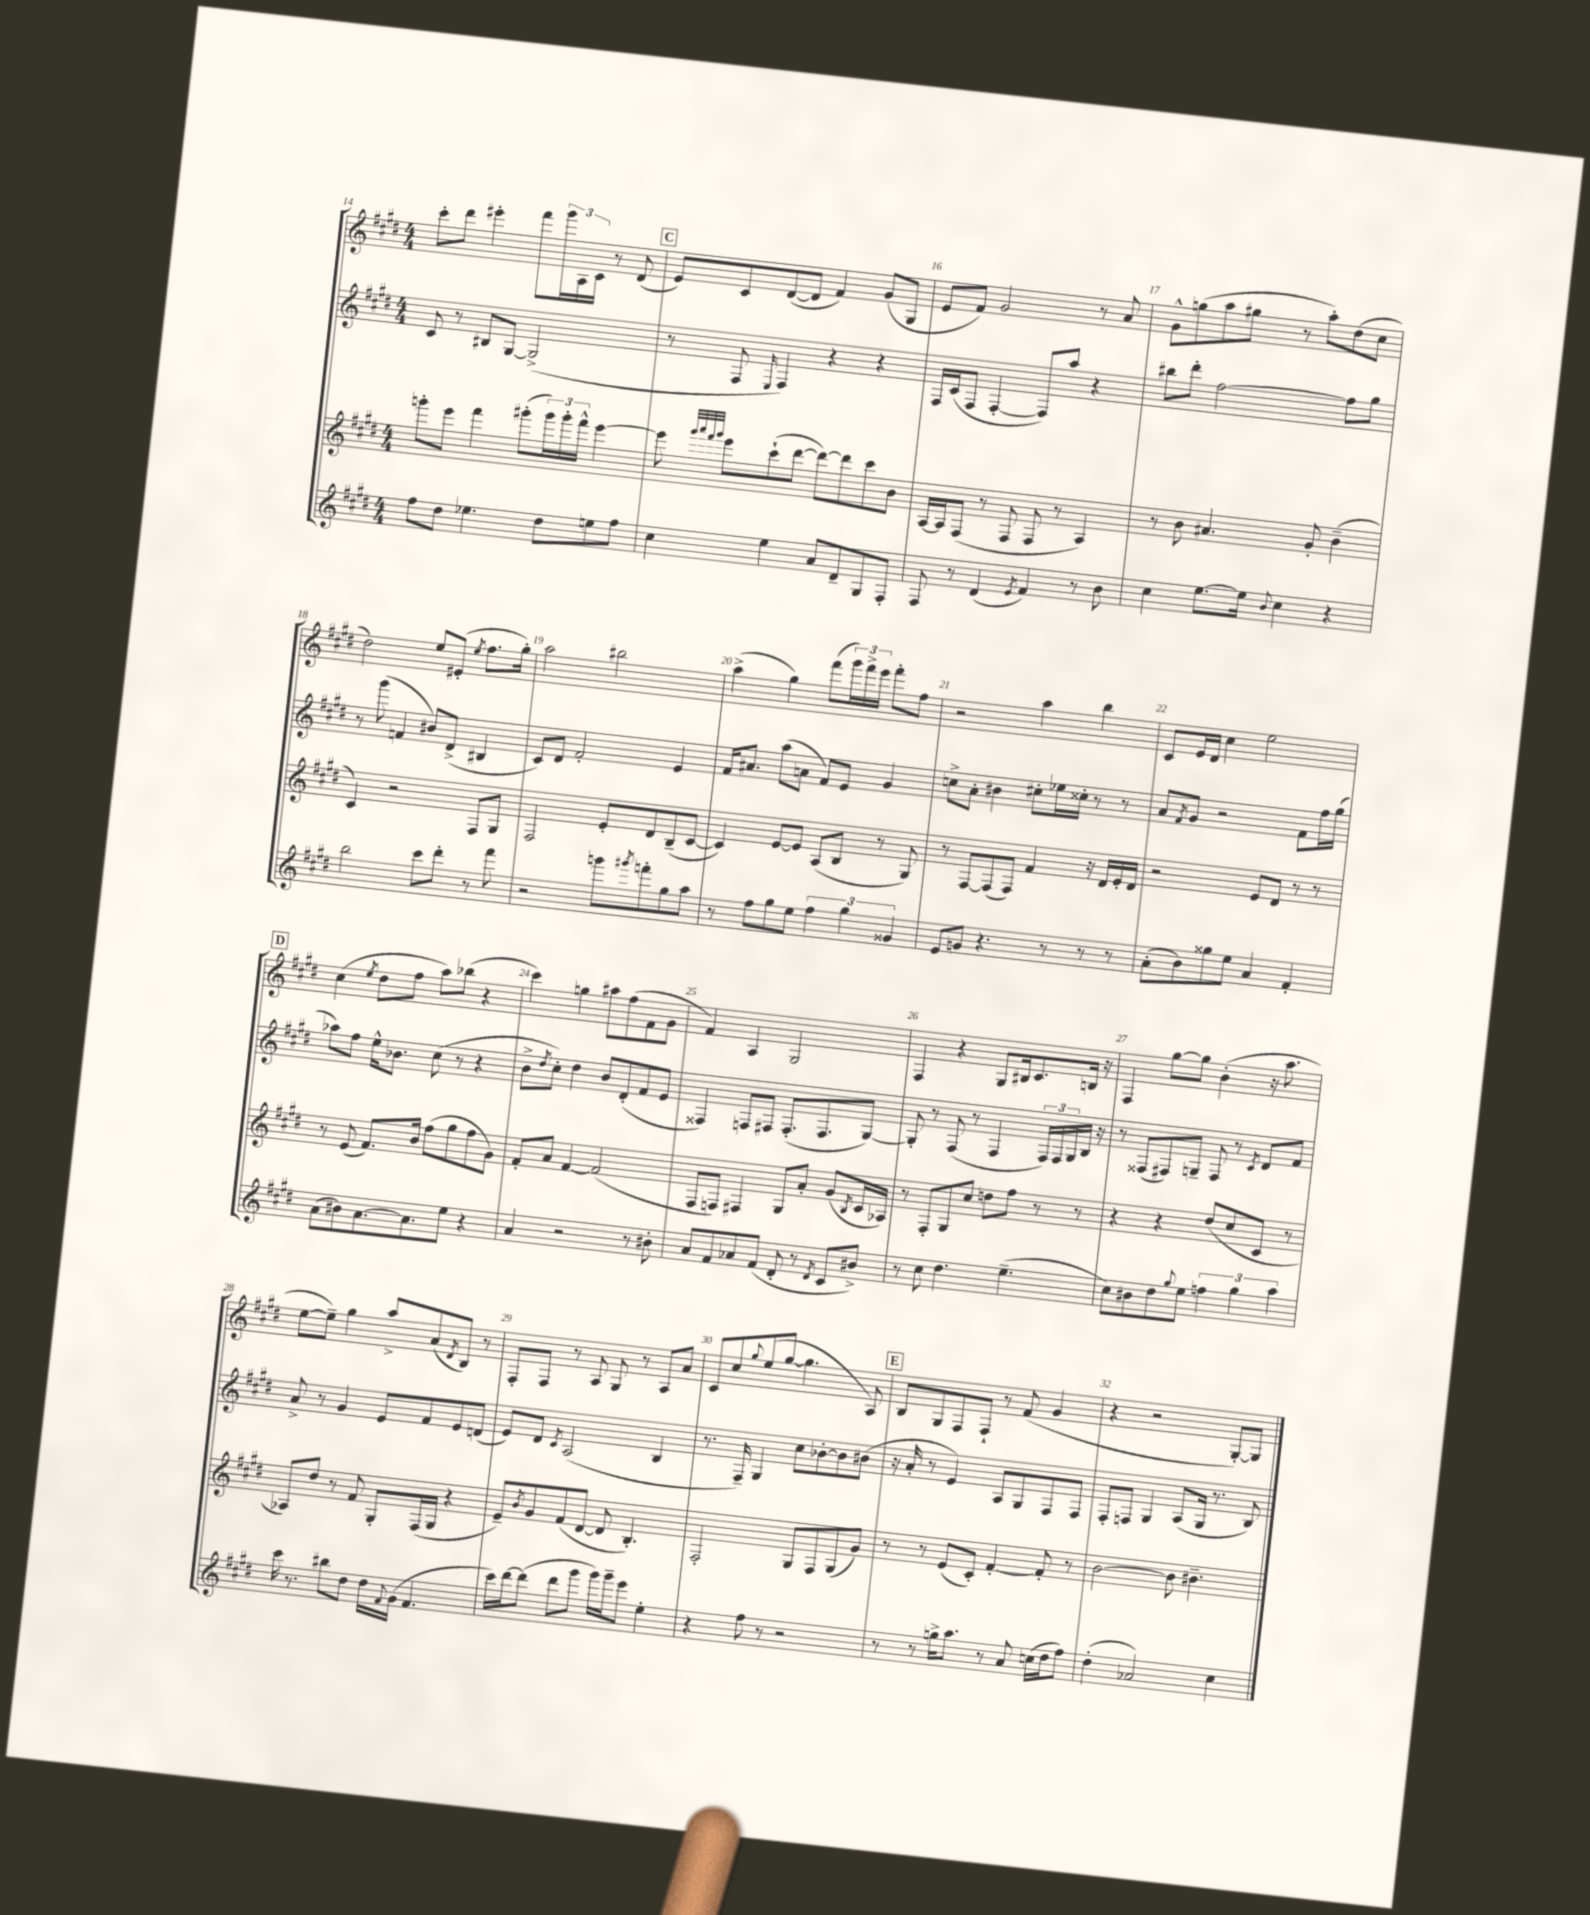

**kern	**kern	**kern	**kern
*part4	*part3	*part2	*part1
*staff4	*staff3	*staff2	*staff1
*clefG2	*clefG2	*clefG2	*clefG2
*k[f#c#g#d#]	*k[f#c#g#d#]	*k[f#c#g#d#]	*k[f#c#g#d#]
*M4/4	*M4/4	*M4/4	*M4/4
=14	=14	=14	=14
8ff#\L	8gggn'\L	8c#/	8ccc#'\L
8dd#\J	8eee\J	8r	8ddd#\J
4.ee-X\	4fff#\	8B#X/L	4eee#X'\
.	.	[8G#/J	.
.	(8ggg#X'\L	(2G#^/]	8fff#\L
8dd#\L	24ggg#\L)	.	24ggg#\L
.	24ggg#'\	.	24A\
.	24fff#^^\JJ	.	24c#\JJ
8een\	[4eee\	.	8r
8ff#\J	.	.	(8d#/
!!LO:REH:place=s1:t=C
=15	=15	=15	=15
4cc#\	8eee\]	8r	8e/L)
.	32qqggg#/LLL	.	.
.	32qqaaa/	.	.
.	32qqfff#/	.	.
.	32qqggg#/JJJ	.	.
.	8eee\L	8F#/	8c#/
.	.	16qqE/	.
4ee\	(8ccc#`\	4F#/)	([8d#/
.	[8ddd#\J	.	8d#/J]
8a/L	8ddd#\L_)	4r	4f#/)
8d#~/	8ddd#\]	.	.
8G#/	8ccc#\	4r	(8g#/L
8F#'/J	8b\J	.	8G#/J
=16	=16	=16	=16
8F#/	[16A/LL	16F#/LL	8e/L
.	16A/J]	(16c#/J	.
8r	(8F#/J	8F#/J	8f#/J)
(4d#/	8r	[4F#'/	2g#/
.	8F#/	.	.
8qe/	.	.	.
4f#/)	8F#/	8F#/L])	.
.	8r	8aa/J	.
8r	4A/)	4r	8r
8b\	.	.	8a/
=17	=17	=17	=17
4cc#\	8r	8bb#X\L	8g#^^\L
.	8b\	8ddd#'\J	(8ggn\
[8.ee\L	4.a#X/	[2ff#\	8aa\
.	.	.	8gg#X\J
16ee\Jk]	.	.	.
8qqb/	.	.	.
4cc#\	.	.	8r
.	8g#'/	.	8aa'\L)
4r	(4b~\	8ff#\L]	(8dd#\
.	.	8gg#\J	8cc#\J
!!LO:LB:g=z
=18	=18	=18	=18
2bb\	4c#/)	8r	2dd#\)
.	.	(8ggg#\	.
.	2r	4fn/	.
8ccc#\L	.	8b#X/L)	8ee/L
8ddd#'\J	.	(8d#^/J	(8e#X'/J
.	.	.	8qee/
8r	8F#/L	4B#X/	8.ff#\L
8fff#\	8G#/J	.	.
.	.	.	16gg#'\Jk)
=19	=19	=19	=19
2r	2F#/	8c#/L)	2aa\
.	.	8d#/J	.
.	.	2f#'/	.
8gggn\L	8e'/L	.	2bb#X\
8qggg#X/	.	.	.
8fffn'\	8d#/	.	.
8gg#\	(8B~/	4e/	.
8aa\J	[8c#/J	.	.
=20	=20	=20	=20
8r	4c#/])	16f#/KL	(4aa^\
.	.	8.a#X/J	.
8ff#\L	.	.	.
8gg#\	[8e/L	(8aa\L	4gg#\)
8ee\J	8e/J]	8an\J	.
6ff#\	(8A/L	8f#/L)	(8fff#\L
.	8B/J	8e/J	24ggg#\L)
6gg#\	.	.	24fff#^\
.	.	.	24eee\JJ
.	8r	4g#/	8fff#'\L
6g##X/	.	.	.
.	8G#/)	.	8ff#\J
=21	=21	=21	=21
8e/L	8r	8ccn^\L	2r
8gn/J	[8F#/L	8a'\J	.
4.r	(8F#/]	4b#X\	.
.	8F#/J)	.	.
.	4f#/	8cc#X'\L	4aa\
8r	.	16ee-X\L	.
.	.	16cc##X'\JJ	.
8r	16r	8r	4bb\
.	16d#/LL	.	.
8r	16e'/	8r	.
.	16d#/JJ	.	.
=22	=22	=22	=22
(8a'\L	2r	8a/L	8c#/L
.	.	8qf#/	.
8b\)	.	8g#/J	16e/L
.	.	.	16d#/JJ
8gg##X\	.	2r	4cc#\
8ee\J	.	.	.
4a/	8e/L	.	2ee\
.	8d#/J	.	.
4f#'/	8r	8f#\L	.
.	8r	16ff#\L	.
.	.	(16gg#\JJ	.
!!LO:LB:g=z
!!LO:REH:place=s1:t=D
=23	=23	=23	=23
(8a\L	8r	8aa-X\L)	(4cc#\
8b#X\)	(8e/	8ff#\J	.
.	.	.	8qee/
[8.a\	8.f#/L)	16ee^^\KL	8dd#\L
.	.	8.b-X\J	.
.	.	.	8ff#\J
8.a\]	16b/Jk	.	.
.	(8ff#\L	(8cc#\	8aa\L)
8ee\J	8gg#\	8r	(8bb-X\J
4r	8ff#\	4r	4r
.	8g#\J)	.	.
=24	=24	=24	=24
4a/	8f#'/L	8b^\L	4ccc#\)
.	.	8qdd#/	.
.	8a/J	8cc#'\J)	.
2r	[4f#/	4dd#\	4ggn\
.	(2f#/]	8b/L	8aa#X\L
.	.	(8d#'/	(8ff#\
8r	.	8f#/	8f#\
8b#X'\	.	8e/J	8g#\J
=25	=25	=25	=25
8a/L	8F#/L	4F##X/)	4f#/)
8f#/	8Fn/J)	.	.
8a-X/	4F#X/	8Fn/L	4A/
(8f#/J	.	8F#X/J	.
8d#'/	8G#/L	(8.F#'/L	2G#/
8r	8a'/J	.	.
.	.	8.F#/	.
8qd#/	.	.	.
8c#/L	(8g#/L	.	.
.	8qB/	.	.
8b#X^/J)	16c#/L	[8G#/J)	.
.	16A-X/JJ)	.	.
=26	=26	=26	=26
8r	8r	8G#'/]	4F#/
8cc#\	8F#'/L	8r	.
4.dd#\	8G#/	(8F#/	4r
.	8cc#/J	8r	.
.	8ddn\L	4F#/	8G#/L
(4.ee~\	8ff#\J	.	16B#X/k
.	.	.	8.c#/
.	8r	24F#/LL)	.
.	.	24F#/	.
.	.	24G#/	.
.	8r	16B/JJ	16Bn/Jk
.	.	16r	16r
=27	=27	=27	=27
8cc#\L)	4r	8r	4F#/
8b#X\	.	(8F##X/L	.
8dd#\	4r	8F#X/)	[8gg#\L
8qqgg#/	.	.	.
8ee\J	.	8Gn~/J	8gg#\J]
6ffn\	(8dd#/L	8F#/	(4b'\
.	8cc#/	8r	.
6gg#\	.	.	.
.	.	8qc#/	.
.	8c#/J	8d#/L	16r
.	.	.	8.aa\
6aa\	.	.	.
.	8r	8f#/J	.
!!LO:LB:g=z
=28	=28	=28	=28
16ccc#\	8A-X/L)	8a^/	[8ee\L
8.r	.	.	.
.	8dd#/J	8r	8ee~\J])
8bb#X\L	8r	4g#/	4gg#\
8dd#\J	8f#/	.	.
16dd#\LL	8G#'/L	8e/L	8aa^/L
8qqf#/	.	.	.
(16g#\JJ	.	.	.
4.f#/	(16F#/L	8f#/	(8a/
.	16G#/JJ	.	.
.	.	.	8qd#/
.	4r	8e/	8B/J)
.	.	(8dn/J	8r
=29	=29	=29	=29
16ccc#\LL)	8e~/L)	8e/L)	8F#'/L
[16ddd#\J	.	.	.
.	8qb/	.	.
(8ddd#\J]	8g#/	8d#/J	8F#/J
.	.	8qc#/	.
8ddd#\L	(8f#/	(2A/	8r
8ggg#\J	[8d#/J	.	8A/
16ggg#\LL)	8d#/]	.	8G#/
16ggg#~\J	.	.	.
8eee\J	4.B'/)	.	8r
4ee'\	.	4B/	8A/L
.	.	.	8a/J
=30	=30	=30	=30
4r	2F#'/	8.r	8c#/L
.	.	.	8cc#/
.	.	16F#~/)	.
.	.	.	8qqgg#/
8ff#\	.	4G#/	(8ee/
8r	.	.	[8gg#/J
2r	8G#/L	8cc#\L	4.gg#\]
.	8F#/	[8b-X'\	.
.	(8G#/	8b-\]	.
.	8g#/J)	(8b#X\J	8A/)
!!LO:REH:place=s1:t=E
=31	=31	=31	=31
8r	8r	16r	8B/L
.	.	16a'/	.
8r	8r	8r	8G#/
16ggn^\KL	(8e/L	4e/)	8F#/
8.aa\J	.	.	.
.	8c#'/J)	.	8F#`/J
8r	[4f#'/	8A/L	8r
8a/	.	8G#/	(8f#/
(16ccn\LL	8f#'/]	8F#/	4g#/
16dd#\J	.	.	.
8ff#\J)	8r	8F#/J	.
=32	=32	=32	=32
(4dd#'\	[2b\	8F#'/L	4r
.	.	8Fn/J	.
2a-X/)	.	4G#/	2r
.	8b\]	(8A/L	.
.	4.b#X~\	16G#/Jk	.
.	.	8.r	.
4cc#\	.	.	[8G#'/L)
.	.	8B/)	8G#/J]
==	==	==	==
*-	*-	*-	*-
